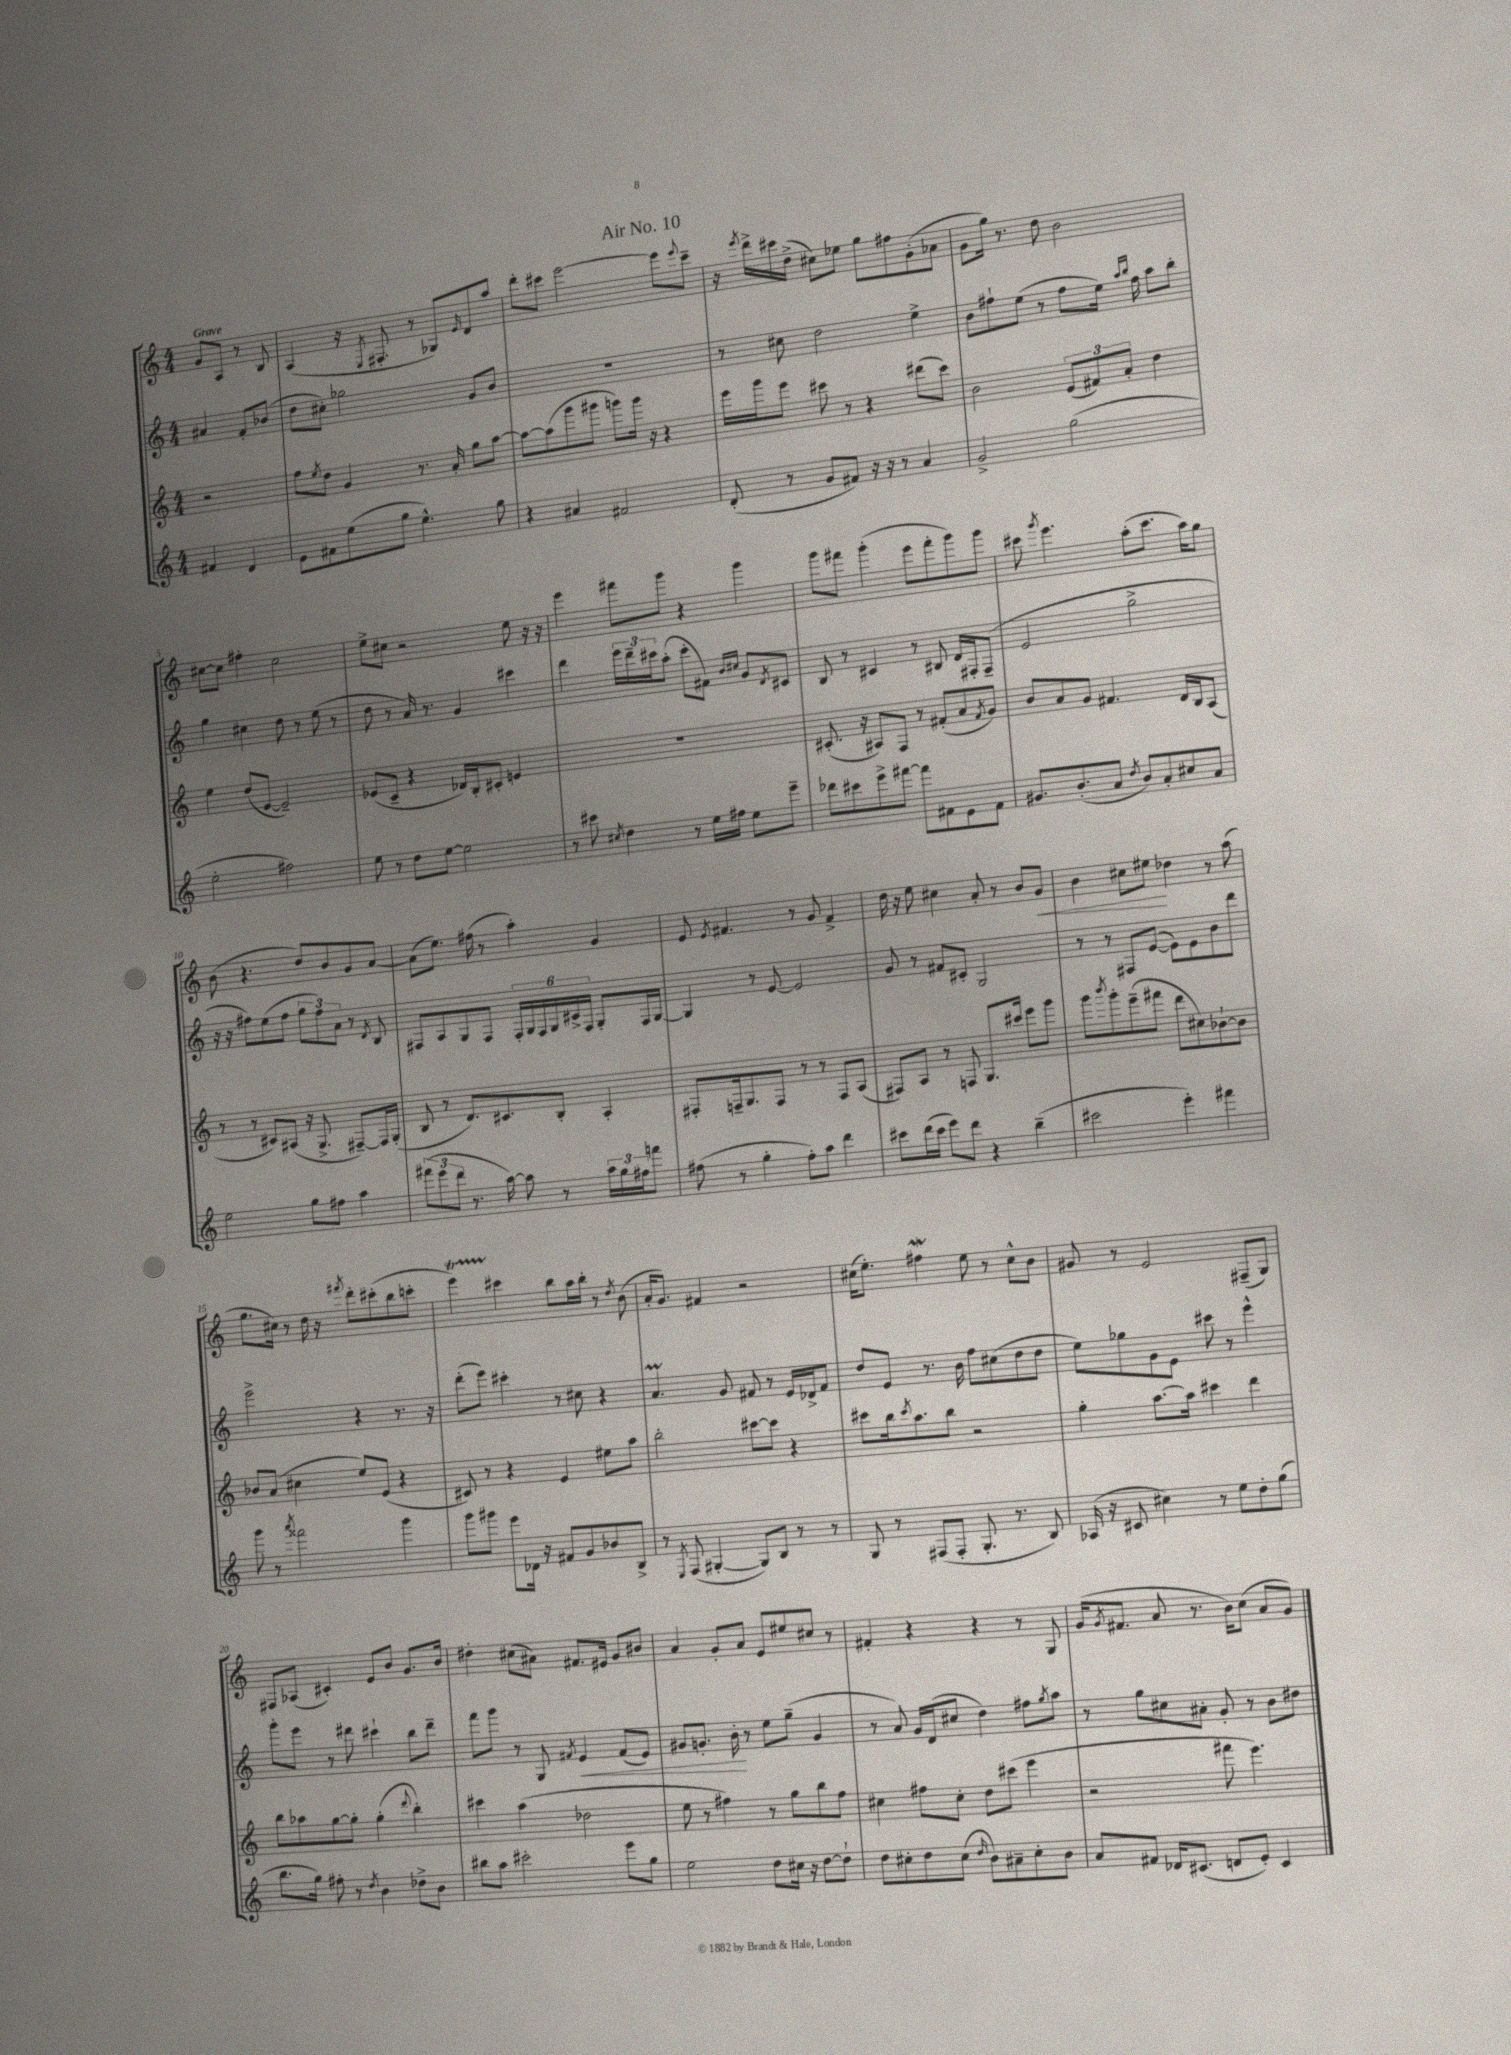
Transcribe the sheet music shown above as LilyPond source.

\header { title = "Air No. 10" }
<<
\new StaffGroup <<
\new Staff = "s0" {
    \clef treble \key c \major \numericTimeSignature \time 4/4 \partial 2 \tempo "Grave"
    g'8 a8 r8 b8 |
    a4( r16 \acciaccatura { e8 } fis8.-. r8 ges8) \grace { e'16 } d'8 a''8 |
    d'''8-. cis'''8 e'''2~ e'''8 \appoggiatura { e'''8 } cis'''8-- |
    r16 \acciaccatura { e'''8 } d'''16-> cis'''16 d''16->( cis''8) ees''8 g''8 fis''8 g'8-.( aes'8 |
    g'8 g''16) r8. d''8 b'2 |
    cis''8~ cis''8 fis''4-. cis''2 |
    e''8-> cis''8 r2 e''8 r16 r16 |
    e'''4 fis'''8 g'''8 r4 g'''4 |
    g'''8 fis'''8 g'''4-.( e'''8 fis'''8-. g'''8) g'''8 |
    cis'''8 \acciaccatura { g'''8 } e'''4. a''8-.( cis'''8. a''16) g''8 |
    b'8( r4. d''8) b'8 g'8 a'8~ |
    a'8( e''8.) fis''16( r8 a''4-.) g'4 |
    e'8 \acciaccatura { e'8 } fis'4. r8 g'8 fis'4-> |
    d''16 r16 e''8 cis''4 a'8-. r8 b'8 g'8\< |
    b'4 cis''8 eis''8\! des''4 r8 a''8( |
    g''8. cis''16) r8 d''16 r16 \acciaccatura { fis'''8 } d'''8-. cis'''8-.( b''8 c'''8-. |
    e'''4\startTrillSpan) cis'''4\stopTrillSpan b''8 a''16 b''16-. r8 \acciaccatura { d''8 } b'8( |
    a'16-. g'8.) fis'4 r2 |
    cis''16( e''8.-.) fis''4\mordent e''8 r8 cis''8-^ b'8 |
    gis'8 r8 e'2 fis8--( g8) |
    fis8 aes8( cis'4-.) e'8 b'8 g'8. b'16 |
    dis''4-. cis''8( ais'8) fis'8. eis'16 g'8 bis'8 |
    a'4 g'8-. a'8 e'8 eis''8 cis''8 r8 |
    fis'4-. r4 r4 r8 g8 |
    g'16( \acciaccatura { g'8 } fis'8. a'8 r8. b'16) c''8( a'8 g'8) \bar "|." |
}
\new Staff = "s1" {
    \clef treble \key c \major \numericTimeSignature \time 4/4 \partial 2
    ais'4 f'8-. bes'8( |
    d''8 cis''8-.) ges''2 g'8 b'8 |
    R1 |
    r8 cis''8 d''2 e''4-> |
    b'8 fis''8-! e''8( r8 fis''8 e''16) \grace { a''16 b''16 } fis''16 a''8 b''8-. |
    g''4 cis''4 d''8 r8 e''8( r8 |
    d''8 r8 a'16) r8. g'4 cis'''4 |
    d'''4 \tuplet 3/2 { e'''16 d'''16-- cis'''16 } a''8-.( cis'''8-. fis'8) \grace { b'16 cis''16 } g'8 \acciaccatura { d'8 } cis'8 |
    b8 r8 cis'4 r8 bis8 d'16 fis16-. fis8--( |
    e'2 g''2-> |
    r16 r16 fis''8) e''8( fis''8 \tuplet 3/2 { g''8 fis''8) a'8 } r8 \acciaccatura { d'8 } b8 |
    fis8 a8 g8 fis8 \tuplet 6/4 { fis16-. g16 fis16 g16 cis'16-> fis16 } g8-. fis16 g16~ |
    g4 r8 e'8~ e'2 |
    g'8 r8 fis'8 cis'8-. g2 |
    r8 r8 fis8 e'8~( e'8) e'8 b'8 d'''8 |
    e'''2-> r4 r8. r16 |
    d'''8-.( e'''8) cis'''4-. r8 cis''8 r4 |
    a'4.\prall g'8 fis'8 r8 e'16 des'16-> fis'8 |
    d''8 e'8 r8. b'16 f''8 cis''8( d''8 d''8 |
    e''8) ges''8 g'8 e'8 cis'''8 r8 e'''4-^ |
    g'''8-. e'''8 r8 dis'''8 cis'''4-! b''8 dis'''8-- |
    f'''8 g'''8 r8 g8 \acciaccatura { fis'8 } e'4\< fis'8( e'8) |
    gis'8 g'8.-. b'16-.\! r8 e''8 g''8--( g'4 |
    r8 a'8) g'16 d'16( cis''8 d''4) fis''8 \acciaccatura { g''8 } a''8 |
    r8 g''8 cis''8 ais'8-. g'8-. r8 b'8 dis''8 \bar "|." |
}
\new Staff = "s2" {
    \clef treble \key c \major \numericTimeSignature \time 4/4 \partial 2
    r2 |
    f''8 \acciaccatura { e''8 } d''8 g'4 r8. a'16-. g''8 a''8~ |
    a''8~ a''8( g'''8 gis'''8 g'''8) g'''16 r16 r4 |
    e'''16 g'''16 e'''8 cis'''8 r8 r4 dis'''8( cis'''8) |
    b'2 \tuplet 3/2 { e'8( fis'8) a'8-. } d''4 |
    e''4 d''8( e'8~ e'2--) |
    ees'8( c'8-- r4 des'16) b16-. cis'8-. e'4 |
    R1 |
    cis'8.-.( r16 ais8) f8 r8 fis'8-.( a'8 \acciaccatura { fis'8 } g'8) |
    b'8 a'8 g'8 fis'4. d'16 b16 a8( |
    r8 r8 cis'8) ais8( r16 g8.-> fis8~--) fis16 g16-.( |
    b8 r8 d'8.) cis'8. b8-. a4-. |
    fis8-. f16-- g8. f8 r8 r8 f8 a8( |
    fis8) a8 r8 f8 g8. cis'''16 e'''8 g'''8 |
    g'''8 \acciaccatura { b'''8 } g'''8-. e'''8--( fis'''8 d'''8 cis''8) bes'8~-! bes'8 |
    bes'8 a'8( cis''4 e''8) e'8( r4 |
    cis'8) r8 r4 e'4 eis''8 a''8 |
    b''2-. cis'''8~ cis'''8 r4 |
    cis'''8 b''16 \acciaccatura { cis'''8 } a''8. b''8 r2 |
    g''4-. a''8.~ a''16 cis'''4 d'''4 |
    b''8 aes''8 g''8~ g''8-. g''4-.( \appoggiatura { d'''8 } b''4-.) |
    cis'''4 a''4( des''2 |
    e''8 r8 fis''4) r8 g''8 b''8 fis''8 |
    cis''4 fis''8 cis''8-. d''8 cis'''8( e'''4 |
    r2 fis'''8 e'''4.) \bar "|." |
}
\new Staff = "s3" {
    \clef treble \key c \major \numericTimeSignature \time 4/4 \partial 2
    fis'4 d'4 |
    e'8 fis'8 e''8( g''8 e''4.-^) g''8 |
    r4 ais'4 fis'2 |
    d'8-.( r8 g'8 fis'8) r16 r16 r8 a'4 |
    g'2-> g''2( |
    e''2-. fis''2) |
    e''8 r8 d''8 e''8~ e''2 |
    r8 cis'''8 \acciaccatura { cis''8 } d''4 r8 e''16 fis''16 e''8 e'''8-- |
    des'''8 cis'''8 e'''8-> fis'''8~ fis'''8 fis'8 e'8 fis'8 |
    gis'8. b'8.-.( a'8 \acciaccatura { d''8 } b'8) a'8-. cis''8 a'8 |
    e''2 g''8 fis''8 a''4 |
    \tuplet 3/2 { fis'''8( e'''8 d'''8 } r8. a''16~) a''8 r8 \tuplet 3/2 { a''16 g''16 fis''16 } f'''8 |
    fis''8( r8 g''4-. fis''8-.) a''8 d'''4 |
    cis'''8 d'''16( cis'''16 e'''8) d'''8 r4 b''4--( |
    cis'''2 e'''4-.) fis'''4 |
    g'''8 r8 \acciaccatura { a'''8 } fisis'''2 g'''4 |
    g'''8 gis'''8 e'''8 des'16 r16 fis'8 g'8 bes'8 b8-> |
    r8 \acciaccatura { e8 } f8( gis4~-. gis8) b8 r8 r8 |
    g8 r8 fis8( fis8-. g8.-. r8. b8) |
    aes16( r16 cis'8 cis''4) r8 e''8 d''8-. g''8( |
    b''8. g''16) fis''8-. r8 \acciaccatura { d''8 } b'4 des''8-> b'8 |
    bis''8 a''8 cis'''2-. e'''8 g''8 |
    e''2 d''8 cis''16 r16 d''8~ d''8-! |
    d''8 cis''8-. d''8 cis''8( \grace { d''16 } b'8) ais'8-- cis''8-. b'8 |
    a'8 fis'8 des'16 cis'8.( d'8 e'8-.) cis'4 \bar "|." |
}
>>
>>
